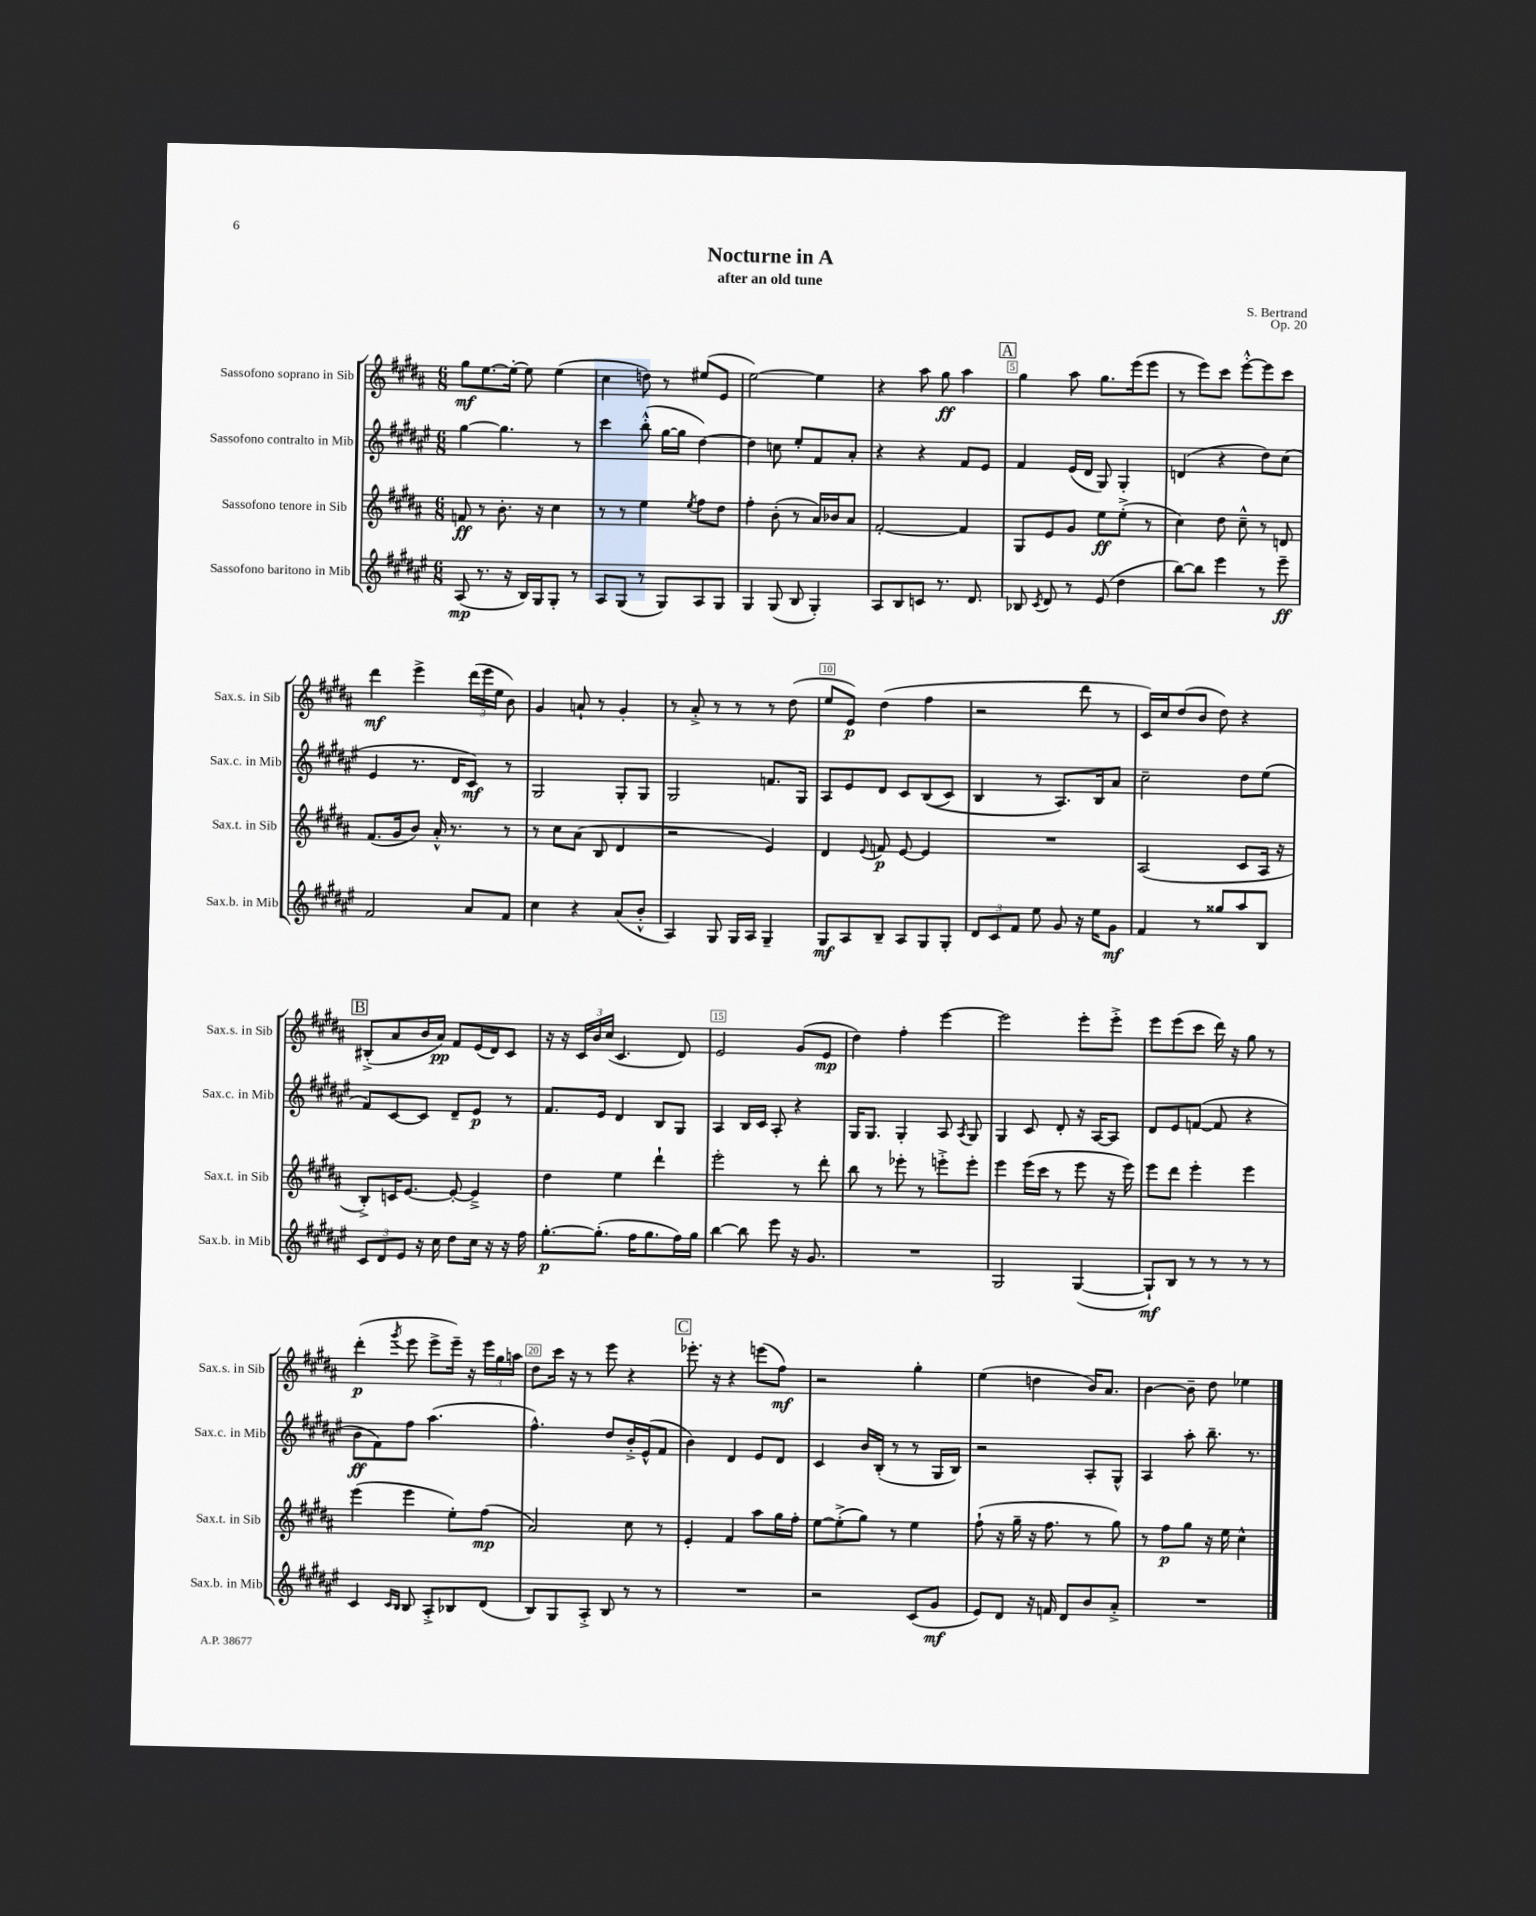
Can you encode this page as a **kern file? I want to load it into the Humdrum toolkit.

**kern	**kern	**kern	**kern
*staff4	*staff3	*staff2	*staff1
*clefG2	*clefG2	*clefG2	*clefG2
*k[f#c#g#d#a#e#]	*k[f#c#g#d#a#]	*k[f#c#g#d#a#e#]	*k[f#c#g#d#a#]
*M6/8	*M6/8	*M6/8	*M6/8
(8A#/	8f/	[4gg#\	8gg#\L
8.r	8r	.	[8.ee\
.	8.b'\	4.gg#\]	.
16r	.	.	16ee'\_Jk
16B/LL)	.	.	8ee\]
16G#/J	16r	.	.
8G#'/J	4cc#\	.	(4ee\
8r	.	8r	.
=	=	=	=
8A#/L	8r	4ccc#\	4cc#\
(8G#/J	8r	.	.
8r	4ee\	(8bb'^^\	8dd\)
8G#/L)	.	[16gg#\LL	8r
.	.	16gg#\]JJ	.
.	8qee/	.	.
8A#/	8ff#\L	[4dd#\)	(8ee#/L
8G#/J	8dd#\J	.	8e/J
=	=	=	=
4G#/	4ff#'\	4dd#\]	[2ee\)
(8G#/	(8b'\	8cc\	.
8B/	8r	8ee#'/L	.
4G#'/)	16a#/LL)	8f#/	4ee\]
.	16b-/J	.	.
.	8a#/J	8a#'/J	.
=	=	=	=
8A#/L	[2f#'/	4r	4r
8B/	.	.	.
8c/J	.	4r	8aa#\
8.r	.	.	8gg#\
.	4f#/]	8f#/L	4aa#\
8.d#/	.	.	.
.	.	8e#/J	.
=	=	=	=
8B-/	8G#/L	4f#/	4gg#\
8qc#/	.	.	.
8d#/	8e/	.	.
8r	8g#/J	(16e#/LL	8aa#\
.	.	16d#/JJ	.
(8e#/	8ee\L	8G#/)	8.gg#\L
4dd#\	(8ee'^\J	4G#'/	.
.	.	.	(16eee\k
.	8r	.	8eee\J
=	=	=	=
[8bb\L)	4cc#\)	(4d/	8r
8bb\]J	.	.	8eee\L)
4eee#\	8dd#\	4r	8ccc#\J
.	8cc#~^^\	.	[8eee'^^\L
8r	8r	8dd#\L)	8eee\]
8eee#~\	8d/	(8cc#\J	8ccc#\J
=	=	=	=
2f#/	(8.f#/L	4e#/	4ddd#\
.	16g#/k	.	.
.	8b/J)	8.r	4eee^\
.	16a#'^^/	.	.
.	8.r	16d#/LK	.
8a#/L	.	8c#/J)	(24ddd#\LL
.	.	.	24eee\
.	.	.	24ee\JJ
8f#/J	8r	8r	8b\)
=	=	=	=
4cc#\	8r	2G#/	4g#/
.	8cc#\L	.	.
4r	(8a#\J	.	8a`/
.	8B/	.	8r
(8a#/L	4d#/	8G#'/L	4g#'/
8b'^^/J	.	8G#/J	.
=	=	=	=
4A#/)	2r	2G#/	8r
.	.	.	8a#'^/
8G#/	.	.	8r
16G#/LL	.	.	8r
16A#/JJ	.	.	.
4G#~/	4e/)	8.f/L	8r
.	.	.	(8dd#\
.	.	16G#/Jk	.
=	=	=	=
8G#/L	4d#/	8A#/L	8ee/L
8A#/	.	8e#/	8e/J)
.	8qqe/	.	.
8B~/J	8f/	8d#/J	(4dd#\
8A#/L	[8e/	8c#/L	.
8G#/	4e/]	&((8B/	4ff#\
8G#'/J	.	8c#/J)	.
=	=	=	=
12d#/L	2.r	4B/	2r
12c#/	.	.	.
12f#/J	.	.	.
8ee#\	.	8r	.
8g#/	.	8.A#/L&)	.
16r	.	.	8ddd#\
16ee#\LK	.	16B/k	.
8g#\J	.	8a#/J	8r
=	=	=	=
4f#/	(2A#/	2cc#~\	16c#/LL)
.	.	.	16cc#/J
.	.	.	(8dd#/
8r	.	.	8b/J
8gg##/L	.	.	8dd#\)
8aa#/	8c#/L	8dd#\L	4r
8B/J	16A#/Jk	(8ee#\J	.
.	16r	.	.
=	=	=	=
12c#/L	8B'^/L)	8f#/L)	(8B#'^/L
12d#/	.	.	.
.	16c/K	[8c#/	8a#/
12e#/J	.	.	.
.	[8.e/J	.	.
16r	.	8c#/]J	16b/L
16cc#\	.	.	16a#/JJ)
8dd#\L	8e'/_	8d#~/L	8f#/L
16cc#\Jk	4e~^/]	8e#/J	(16e/L
16r	.	.	16d#/J)
16r	.	8r	8c#/J
16ff#\	.	.	.
=	=	=	=
[8.gg#'\L	4dd#\	8.f#/L	16r
.	.	.	16r
.	.	.	24c#/LL
.	.	.	24b/
(8.gg#'\]J	.	16e#/Jk	.
.	.	.	(24cc#/JJ
.	4ee\	4d#/	4.c#/
16ff#\LK	.	.	.
8.gg#\	.	.	.
.	4ddd#`\	8B/L	.
16ff#\L)	.	8G#/J	8d#/)
16gg#\JJ	.	.	.
=	=	=	=
[4bb\	2eee'\	4A#/	2e/
8bb\]	.	16B/LL	.
.	.	16c#/JJ	.
8eee#\	.	8A#'/	.
16r	8r	4r	(8g#/L
8.g#/	.	.	.
.	8ddd#'\	.	8e/J
=	=	=	=
2.r	8bb\	16G#/LK	4dd#\)
.	.	8.G#/J	.
.	8r	.	.
.	8eee-'\	4G#'/	4ff#'\
.	8r	.	.
.	8eee'^\L	8A#/	[4eee\
.	.	8qA#/	.
.	8eee'\J	8G#/	.
=	=	=	=
2G#/	4eee\	4G#/	2eee\]
.	(16eee\LL	8c#/	.
.	16ccc#\JJ	.	.
.	8r	8d#'/	.
([4G#/	8eee\	16r	8eee'\L
.	.	[16A#/LK	.
.	16r	8A#/]J	8eee'^\J
.	16eee\)	.	.
=	=	=	=
8G#`/]L)	8eee\L	8d#/L	8eee\L
8B/J	8ddd#\J	8e#/	(8eee\
8r	4eee'\	([8f/J	8ccc#\J
8r	.	8f/]	16ddd#\)
.	.	.	16r
8r	4eee\	4r	8gg#\
8r	.	.	8r
=	=	=	=
4c#/	(4eee\	8b\L	(4ddd#'\
.	.	8f#\)	.
16qqc#/LL	.	.	.
16qqB/JJ	.	.	8qggg#/
8B/	4eee\	8ff#\J	8eee\
8A#'^/L	.	(4.aa#\	8eee^\L
8B-/	8ee'\L)	.	16eee~\Jk)
.	.	.	16r
(8d#/J	(8ff#\J	.	24eee\LL
.	.	.	24gg#\
.	.	.	24aa\JJ
=	=	=	=
8B/L)	2a#/)	4.ff#^^\)	8dd#\L
8G#/	.	.	16ccc#\Jk
.	.	.	16r
8A#'^/J	.	.	8r
8B/	.	8dd#/L	8eee\
8r	8cc#\	16b'^/L	4r
.	.	(16e#^^/J	.
8r	8r	8f#/J	.
=	=	=	=
2.r	4e'/	4b\)	8.eee-'\
.	.	.	16r
.	4f#/	4d#/	4r
.	8aa#\L	8e#/L	(8eee\L
.	16gg#\L	8d#/J	8ff#\J)
.	16ff#'\JJ	.	.
=	=	=	=
2r	[8ee\L	4c#/	2r
.	(8ee'^\]	.	.
.	8gg#\J)	16b/LL	.
.	.	(16B'/JJ	.
.	8r	8r	.
(8c#/L	4ee\	8r	4gg#'\
8g#/J	.	16G#/LL	.
.	.	16B/JJ)	.
=	=	=	=
8e#/L)	(8ff#`\	2r	(4ee\
8d#/J	16r	.	.
.	16gg#~\	.	.
16r	16r	.	4dd\
16f/	8.ff#\	.	.
8d#/L	.	.	.
8b/	8r	8A#'/L	16b/LK)
.	.	.	8.a#/J
8a#'^/J	8gg#\)	8G#^^/J	.
=	=	=	=
2.r	8r	4A#/	[4b\
.	8ff#\L	.	.
.	8gg#\J	8aa#'\	8b~\]
.	16r	8.bb~\	8dd#\
.	16ee\	.	.
.	4cc#^^\	.	4ee-\
.	.	8.r	.
==	==	==	==
*-	*-	*-	*-
